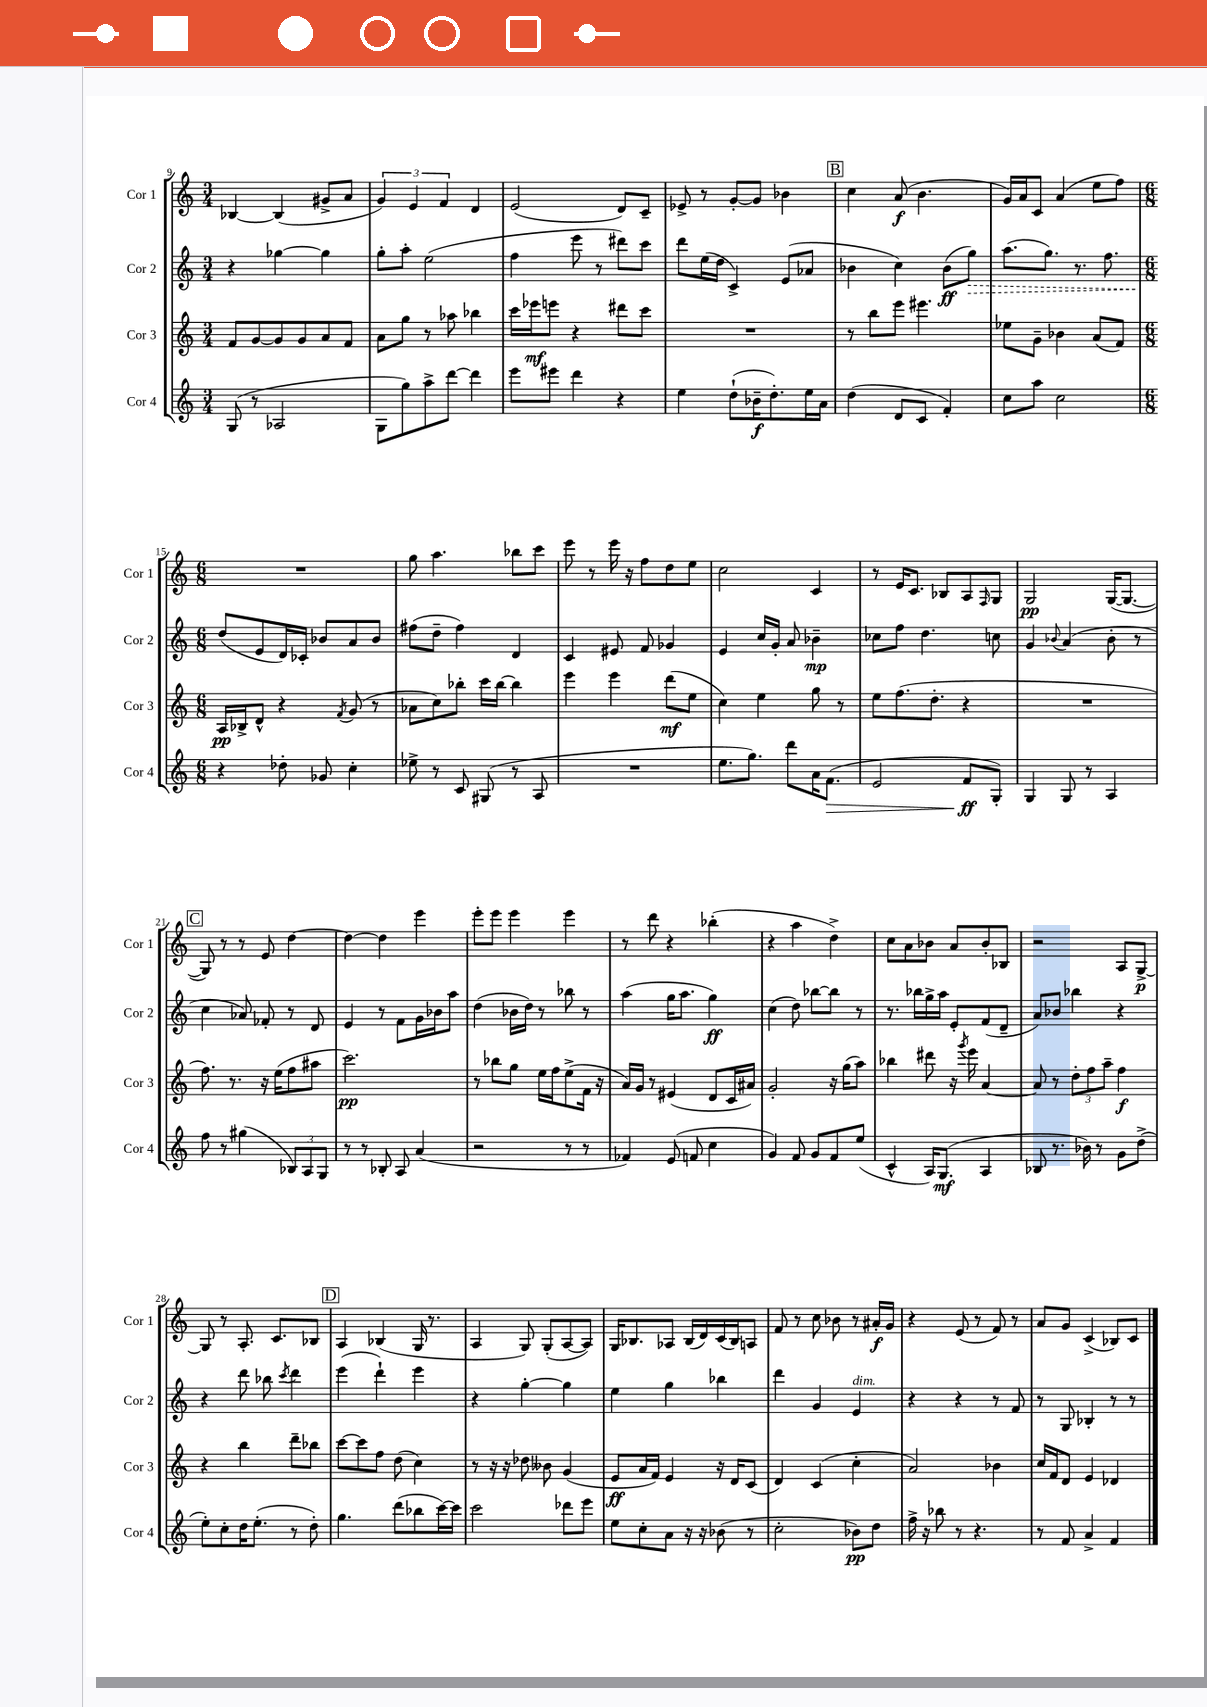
<<
\new StaffGroup <<
\new Staff = "s0" \with { instrumentName = "Cor 1" shortInstrumentName = "Cor 1" } {
    \clef treble \key c \major \numericTimeSignature \time 3/4
    bes4~ bes4( gis'8-> a'8 |
    \tuplet 3/2 { g'4) e'4 f'4 } d'4 |
    e'2( d'8) c'8-- |
    ees'8-> r8 g'8~-. g'8 bes'4 |
    \mark \markup { \box "B" } c''4 a'8\f( b'4. |
    g'16) a'16 c'8 a'4( e''8 f''8) |
    \numericTimeSignature \time 6/8 R2. |
    g''8 a''4. bes''8 c'''8 |
    e'''8 r8 e'''16 r16 f''8 d''8 e''8 |
    c''2 c'4 |
    r8 e'16 c'8. bes8 a8 \grace { f16 } g8 |
    g2\pp g16~( g8.~ |
    \mark \markup { \box "C" } g8) r8 r8 e'8 d''4~ |
    d''4~ d''4 e'''4 |
    e'''8-. e'''8 e'''4 e'''4 |
    r8 d'''8 r4 bes''4-.( |
    r4 a''4 d''4->) |
    c''8 a'8 bes'8 a'8 bes'8-. bes8 |
    r2 a8 g8~->\p |
    g8 r8 a8.-. c'8. bes8 |
    \mark \markup { \box "D" } a4 bes4( g16 r8. |
    a4 g8) g8-.( a8~ a8) |
    g16 bes8. aes8 bes16( d'16) c'16( bes16) a8 |
    f'8 r8 c''8 bes'8 r8 ais'16-.\f g'16 |
    r4 e'8( r8 f'8) r8 |
    a'8 g'8 c'4->( bes8) c'8 \bar "|." |
}
\new Staff = "s1" \with { instrumentName = "Cor 2" shortInstrumentName = "Cor 2" } {
    \clef treble \key c \major \numericTimeSignature \time 3/4
    r4 ges''4~ ges''4 |
    g''8-. a''8-. e''2( |
    f''4 e'''8 r8 dis'''8) c'''8 |
    d'''8 e''16( d''16 c'4->) e'8( aes'8 |
    \mark \markup { \box "B" } bes'4 c''4) bes'8\ff( \once \override Hairpin.style = #'dashed-line g''8\>) |
    a''8.( g''8.) r8. f''8. |
    \numericTimeSignature \time 6/8 d''8\!( e'8 d'16) ces'16-. bes'8 a'8 bes'8 |
    fis''8( d''8-- fis''4) d'4 |
    c'4 eis'8 f'8 ges'4 |
    e'4 c''16 g'16-. a'8 bes'4--\mp |
    ces''8 f''8 d''4. c''8 |
    g'4 \appoggiatura { bes'8 } a'4( bes'8-. r8 |
    \mark \markup { \box "C" } c''4 aes'8) fes'8-. r8 d'8 |
    e'4 r8 f'8 g'16 bes'16 a''8 |
    d''4( bes'16 d''16) r8 bes''8 r8 |
    a''4( g''16 a''8. g''4\ff) |
    c''4( d''8) bes''8~ bes''8 r8 |
    r8. bes''16 g''16-> a''16 e'8-. f'8( d'8-- |
    a'8) bes'8 bes''4 r4 |
    r4 d'''8 bes''8 \acciaccatura { c'''8 } d'''4 |
    \mark \markup { \box "D" } e'''4( d'''4-!) e'''4 |
    r4 g''4~-. g''4 |
    e''4 g''4 bes''4 |
    d'''4 g'4 e'4^\markup { \italic "dim." } |
    r4 r4 r8 f'8 |
    r8 g8 bes4-. r8 r8 \bar "|." |
}
\new Staff = "s2" \with { instrumentName = "Cor 3" shortInstrumentName = "Cor 3" } {
    \clef treble \key c \major \numericTimeSignature \time 3/4
    f'8 g'8~ g'8 g'8 a'8 f'8 |
    a'8 g''8 r8 aes''8 bes''4 |
    c'''16 ees'''16\mf e'''8 r4 dis'''8 c'''8 |
    R2. |
    \mark \markup { \box "B" } r8 b''8 e'''8 eis'''4. |
    ees''8 g'8-- bes'4 a'8( f'8) |
    \numericTimeSignature \time 6/8 a16\pp bes16-> d'8-^ r4 \acciaccatura { f'8 } g'8( r8 |
    aes'8 c''8) bes''8-. c'''16 bes''16~ bes''4 |
    e'''4 e'''4 d'''8\mf( e''8 |
    c''4) e''4 g''8 r8 |
    e''8 f''8.( d''8.-. r4 |
    R2. |
    \mark \markup { \box "C" } f''8.) r8. r16 e''16( f''8 ais''8 |
    c'''2.\pp) |
    r8 bes''8 g''8 e''16 f''16 e''8->( f'16 r16 |
    a'16) g'16 r8 eis'4( d'8 c'16 ais'16) |
    g'2-. r16 g''16( a''8) |
    bes''4 dis'''8 r16 \acciaccatura { g'''8 } e'''16 a'4~ |
    a'8 r8 \tuplet 3/2 { d''8-. f''8 a''8-- } f''4\f |
    r4 b''4 d'''8-- bes''8 |
    \mark \markup { \box "D" } c'''8~ c'''8 f''8 d''8( c''4) |
    r8 r16 r16 des''8 beses'8 g'4( |
    e'8\ff a'16 f'16) e'4 r16 d'16 c'8( |
    d'4) c'4( c''4-. |
    a'2) bes'4 |
    c''16 f'16 d'8 e'4 des'4 \bar "|." |
}
\new Staff = "s3" \with { instrumentName = "Cor 4" shortInstrumentName = "Cor 4" } {
    \clef treble \key c \major \numericTimeSignature \time 3/4
    g8( r8 aes2 |
    g8 g''8) a''8-> d'''8~ d'''4 |
    e'''8 eis'''8 d'''4 r4 |
    e''4 d''8-!( bes'16--\f d''8.-.) e''16 a'16 |
    \mark \markup { \box "B" } d''4( d'8 c'8 f'4-.) |
    c''8 a''8 c''2 |
    \numericTimeSignature \time 6/8 r4 des''8-. ges'8 c''4-. |
    ees''8-> r8 c'8 gis8( r8 a8 |
    R2. |
    e''8. g''8.) d'''8 a'16 f'8.\>( |
    e'2 f'8\ff\! g8-.) |
    g4 g8 r8 a4 |
    \mark \markup { \box "C" } f''8 r8 gis''4( \tuplet 3/2 { bes8) a8 g8 } |
    r8 r8 bes8-. a8 a'4( |
    r2 r8 r8 |
    fes'4) e'8( f'8 c''4 |
    g'4) f'8 g'8 f'8 e''8( |
    c'4-^ a16) g8.\mf( a4 |
    bes8 r8. bes'16) r8 g'8 d''8->( |
    e''8-.) c''8-. d''16 e''8.-.( r8 d''8-.) |
    \mark \markup { \box "D" } g''4. d'''8( bes''8 c'''16~) c'''16 |
    c'''2 des'''8 e'''8 |
    e''8 c''8-. a'8 r16 r16 bes'8( r8 |
    c''2-. bes'8\pp) d''8 |
    f''16-> r16 bes''8 r8 r4. |
    r8 f'8 a'4-> f'4 \bar "|." |
}
>>
>>
\layout { \context { \Score currentBarNumber = #9 } }
